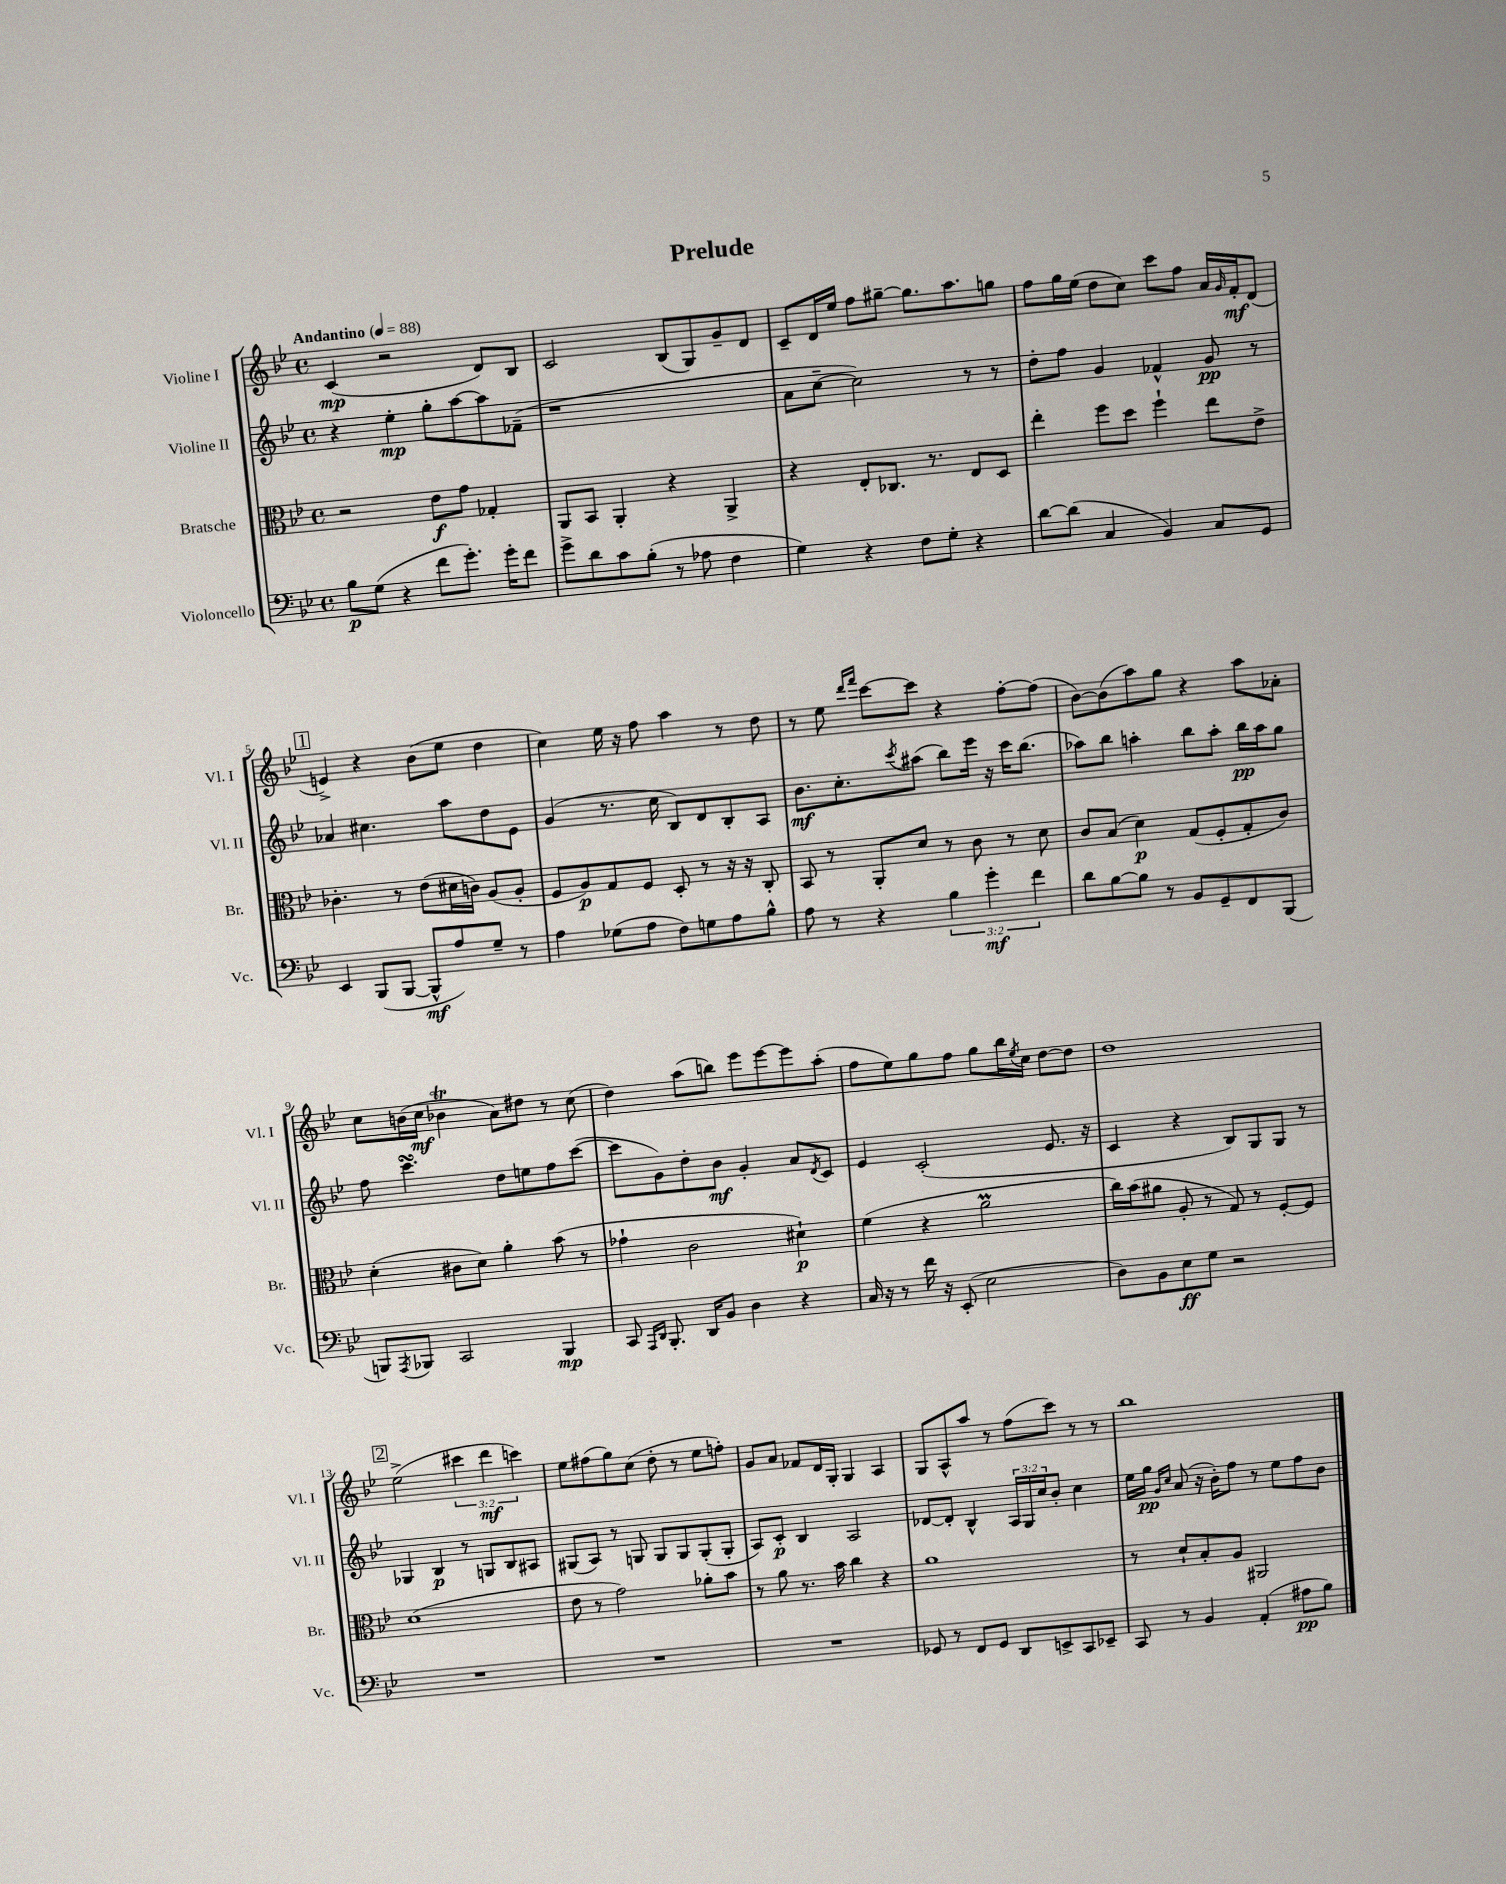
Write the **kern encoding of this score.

**kern	**dynam	**kern	**dynam	**kern	**dynam	**kern	**dynam
*part4	*part4	*part3	*part3	*part2	*part2	*part1	*part1
*staff4	*staff4	*staff3	*staff3	*staff2	*staff2	*staff1	*staff1
*I"Violoncello	*	*I"Bratsche	*	*I"Violine II	*	*I"Violine I	*
*I'Vc.	*	*I'Br.	*	*I'Vl. II	*	*I'Vl. I	*
*clefF4	*	*clefC3	*	*clefG2	*	*clefG2	*
*k[b-e-]	*	*k[b-e-]	*	*k[b-e-]	*	*k[b-e-]	*
*M4/4	*	*M4/4	*	*M4/4	*	*M4/4	*
*met(c)	*	*met(c)	*	*met(c)	*	*met(c)	*
*MM88	*	*MM88	*	*MM88	*	*MM88	*
=1	=1	=1	=1	=1	=1	=1	=1
!	!	!	!	!	!	!LO:TX:a:B:t=Andantino	!
8B-\L	p	2r	.	4r	.	(4c/	mp
(8G\J	.	.	.	.	.	.	.
4r	.	.	.	4ee-'\	mp	2r	.
8f\L	.	8e-\L	f	8gg'\L	.	.	.
8.g'\J)	.	8g\J	.	[8aa\	.	.	.
.	.	4G-X'/	.	8aa\]	.	8d/L)	.
16g'\KL	.	.	.	.	.	.	.
8f\J	.	.	.	(8f-X~\J	.	8B-/J	.
=2	=2	=2	=2	=2	=2	=2	=2
8g^\L	.	8AA/L	.	1r	.	2c/	.
8d\	.	8BB-/J	.	.	.	.	.
8c\	.	4AA'/	.	.	.	.	.
(8B-'\J	.	.	.	.	.	.	.
8r	.	4r	.	.	.	(8B-/L	.
8A-X\	.	.	.	.	.	8G/)	.
4F\	.	4AA^/	.	.	.	8g~/	.
.	.	.	.	.	.	8d/J	.
=3	=3	=3	=3	=3	=3	=3	=3
4G\)	.	4r	.	8a\L	.	8c~/L	.
.	.	.	.	[8cc~\J	.	16d/L	.
.	.	.	.	.	.	16ee-/JJ	.
4r	.	8E-'/L	.	2cc\])	.	8ff\L	.
.	.	8.C-X/J	.	.	.	[8gg#X~\J	.
8F\L	.	.	.	.	.	8.gg#\L]	.
.	.	8.r	.	.	.	.	.
8G'\J	.	.	.	.	.	.	.
.	.	.	.	.	.	8.aa\	.
4r	.	8E-/L	.	8r	.	.	.
.	.	8D/J	.	8r	.	8ggn\J	.
=4	=4	=4	=4	=4	=4	=4	=4
[8d\L	.	4ee-'\	.	8dd'\L	.	8ff\L	.
(8d\J]	.	.	.	8ff\J	.	16gg\L	.
.	.	.	.	.	.	(16ee-\JJ	.
4C/	.	8ff\L	.	4g/	.	8dd\L	.
.	.	8dd\J	.	.	.	8cc\J)	.
4BB-/)	.	4ff`\	.	4f-X^^/	.	8ccc\L	.
.	.	.	.	.	.	8ff\J	.
8C/L	.	8ee-\L	.	8g/	pp	16a/LL	.
.	.	.	.	.	.	16qqg/	.
.	.	.	.	.	.	16f'/J	mf
8GG/J	.	8e-^\J	.	8r	.	(8d/J	.
!!LO:LB:g=z
!!LO:REH:place=s1:t=1
=5	=5	=5	=5	=5	=5	=5	=5
4EE-/	.	4.c-X'\	.	4a-X/	.	4en^/)	.
(8BBB-/L	.	.	.	4.cc#X\	.	4r	.
[8BBB-/J	.	8r	.	.	.	.	.
8BBB-^^/L]	mf	(8e-\L	.	.	.	(8b-\L	.
8A/)	.	16d#X\L	.	8aa\L	.	8ee-\J	.
.	.	16cn\JJ)	.	.	.	.	.
8G~/J	.	(8A/L	.	8dd\	.	4dd\	.
8r	.	8A'/J	.	8e-\J	.	.	.
=6	=6	=6	=6	=6	=6	=6	=6
4A\	.	8F/L	.	(4g/	.	4cc\)	.
.	.	8A/)	p	.	.	.	.
(8G-X\L	.	8G/	.	8.r	.	16ee-\	.
.	.	.	.	.	.	16r	.
8A\J	.	8F/J	.	.	.	8ff\	.
.	.	.	.	16cc\	.	.	.
8F\L)	.	8D'/	.	8B-/L)	.	4aa\	.
8Gn\	.	8r	.	8d/	.	.	.
8A\	.	16r	.	8B-'/	.	8r	.
.	.	16r	.	.	.	.	.
8B-^^\J	.	8C'/	.	8A/J	.	8dd\	.
=7	=7	=7	=7	=7	=7	=7	=7
8A\	.	8BB-/	.	8.b-\L	mf	8r	.
8r	.	8r	.	.	.	8ee-\	.
.	.	.	.	8.cc'\	.	.	.
.	.	.	.	.	.	16qqddd/LL	.
.	.	.	.	.	.	16qqfff/JJ	.
4r	.	8AA'/L	.	.	.	[8ccc\L	.
.	.	.	.	8qccc/	.	.	.
.	.	8d/J	.	(8aa#X\J	.	8ccc\J]	.
6B-\	.	8r	.	8bb-\L)	.	4r	.
.	.	8c\	.	16eee-\Jk	.	.	.
6g'\	mf	.	.	.	.	.	.
.	.	.	.	16r	.	.	.
.	.	8r	.	16ccc\KL	.	[8ff'\L	.
.	.	.	.	(8.bb-\J	.	.	.
6f\	.	.	.	.	.	.	.
.	.	8d\	.	.	.	(8ff\J]	.
=8	=8	=8	=8	=8	=8	=8	=8
8d\L	.	8c/L	.	8aa-X\L)	.	[8b-\L)	.
[8B-\	.	(8B-/J	.	8bb-\J	.	(8b-\]	.
8B-\J]	.	4d\)	p	4aan'\	.	8aa\)	.
8r	.	.	.	.	.	8gg\J	.
8BB-/L	.	(8G/L	.	8bb-\L	.	4r	.
8GG~/	.	8F'/	.	8aa'\J	.	.	.
8FF/	.	8G'/	.	16bb-\LL	pp	8aa\L	.
.	.	.	.	16aa\J	.	.	.
(8BBB-/J	.	8c/J)	.	8gg\J	.	8a-X'\J	.
!!LO:LB:g=z
=9	=9	=9	=9	=9	=9	=9	=9
8BBBn/L)	.	(4d'\	.	8ff\	.	8cc\L	.
8qAAA/	.	.	.	.	.	.	.
8BBB-X/J	.	.	.	4.cccsSSS\	.	(16bn\L	.
.	.	.	.	.	.	16cc\JJ	mf
2CC/	.	8c#X\L	.	.	.	4b-XT\	.
.	.	8d\J)	.	.	.	.	.
.	.	4a'\	.	8dd\L	.	8a\L)	.
.	.	.	.	8een\	.	8dd#X\J	.
4BBB-/	mp	(8b-\	.	8ff\	.	8r	.
.	.	8r	.	([8ccc\J	.	(8cc\	.
=10	=10	=10	=10	=10	=10	=10	=10
8CC/	.	4g-X`\	.	8ccc\L]	.	4dd\)	.
16qqAAA/LL	.	.	.	.	.	.	.
16qqDD/JJ	.	.	.	.	.	.	.
8.BBB-'/	.	.	.	8g\)	.	.	.
.	.	2c\	.	8dd'\	.	(8aa\L	.
16DD/KL	.	.	.	.	.	.	.
8BB-/J	.	.	.	8b-\J	mf	8bbn\J)	.
4D\	.	.	.	4g'/	.	8eee-\L	.
.	.	.	.	.	.	[8eee-\	.
4r	.	4d#X`\)	p	8a/L	.	8eee-\]	.
.	.	.	.	8qd/	.	.	.
.	.	.	.	8c/J	.	(8aa'\J	.
=11	=11	=11	=11	=11	=11	=11	=11
16C/	.	(4f\	.	4e-/	.	8ff\L	.
16r	.	.	.	.	.	.	.
8r	.	.	.	.	.	8ee-\)	.
16f\	.	4r	.	(2c'/	.	8gg\	.
16r	.	.	.	.	.	.	.
(8EE-'/	.	.	.	.	.	8ff\J	.
2E-\	.	2am\	.	.	.	8gg\L	.
.	.	.	.	.	.	16bb-\L	.
.	.	.	.	.	.	8qee-/	.
.	.	.	.	.	.	16cc\JJ	.
.	.	.	.	8.e-/	.	[8dd\L	.
.	.	.	.	.	.	8dd\J]	.
.	.	.	.	16r	.	.	.
=12	=12	=12	=12	=12	=12	=12	=12
8D\L)	.	16cc\LL)	.	4c/	.	1dd	.
.	.	(16b-\J	.	.	.	.	.
8BB-\	.	8a#X\J	.	.	.	.	.
8E-\	ff	8A'/	.	4r	.	.	.
8G\J	.	8r	.	.	.	.	.
2r	.	8G/)	.	8B-/L)	.	.	.
.	.	8r	.	8G/	.	.	.
.	.	[8F'/L	.	8G/J	.	.	.
.	.	8F/J]	.	8r	.	.	.
!!LO:LB:g=z
!!LO:REH:place=s1:t=2
=13	=13	=13	=13	=13	=13	=13	=13
1r	.	(1d	.	4G-X/	.	(2ee-^\	.
.	.	.	.	4B-/	p	.	.
.	.	.	.	8r	.	6ccc#X\	.
.	.	.	.	8Gn/L	.	.	.
.	.	.	.	.	.	6ddd\	mf
.	.	.	.	8B-/	.	.	.
.	.	.	.	.	.	6cccn\)	.
.	.	.	.	8A#X/J	.	.	.
=14	=14	=14	=14	=14	=14	=14	=14
1r	.	8e-\	.	(8G#X/L	.	8ee-\L	.
.	.	8r	.	8A/J)	.	(8ff#X\	.
.	.	2g\)	.	8r	.	8gg\)	.
.	.	.	.	8Gn/	.	(8cc\J	.
.	.	.	.	8G/L	.	8dd'\	.
.	.	.	.	8G/	.	8r	.
.	.	8a-X'\L	.	(8G'/	.	8ee-\L	.
.	.	8b-\J	.	8G'/J	.	8ffn'\J)	.
=15	=15	=15	=15	=15	=15	=15	=15
1r	.	8r	.	8A/L)	.	8g/L	.
.	.	8a\	.	8c'/J	p	8a/J	.
.	.	8.r	.	4B-/	.	8f-X/L	.
.	.	.	.	.	.	16d/L	.
.	.	16b-\	.	.	.	16G'/JJ	.
.	.	4cc\	.	2A/	.	4G/	.
.	.	4r	.	.	.	4A/	.
=16	=16	=16	=16	=16	=16	=16	=16
8GG-X/	.	1a	.	[8d-X/L	.	8G/L	.
8r	.	.	.	8d-'/J]	.	8A^^/	.
8FF/L	.	.	.	4B-^^/	.	8aa/J	.
8GG-/J	.	.	.	.	.	8r	.
8DD/L	.	.	.	24A/LL	.	(8ff\L	.
.	.	.	.	24G/	.	.	.
.	.	.	.	24cc/J	.	.	.
8EEn^/	.	.	.	8b-'/J	.	8ccc\J)	.
8CC/	.	.	.	4cc\	.	8r	.
8EE-X~/J	.	.	.	.	.	8r	.
=17	=17	=17	=17	=17	=17	=17	=17
8CC/	.	8r	.	16ee-\LL	.	1bb-	.
.	.	.	.	16gg\JJ	pp	.	.
.	.	.	.	16qqg/LL	.	.	.
.	.	.	.	16qqcc/JJ	.	.	.
8r	.	8d`/L	.	(8a/	.	.	.
4BB-/	.	8B-'/	.	16r	.	.	.
.	.	.	.	16b-'\KL)	.	.	.
.	.	8A/J	.	8ff\J	.	.	.
(4AA'/	.	2AA#X/	.	8r	.	.	.
.	.	.	.	8ee-\L	.	.	.
8A#X\L	pp	.	.	8ff\	.	.	.
8B-\J)	.	.	.	8b-\J	.	.	.
==	==	==	==	==	==	==	==
*-	*-	*-	*-	*-	*-	*-	*-
